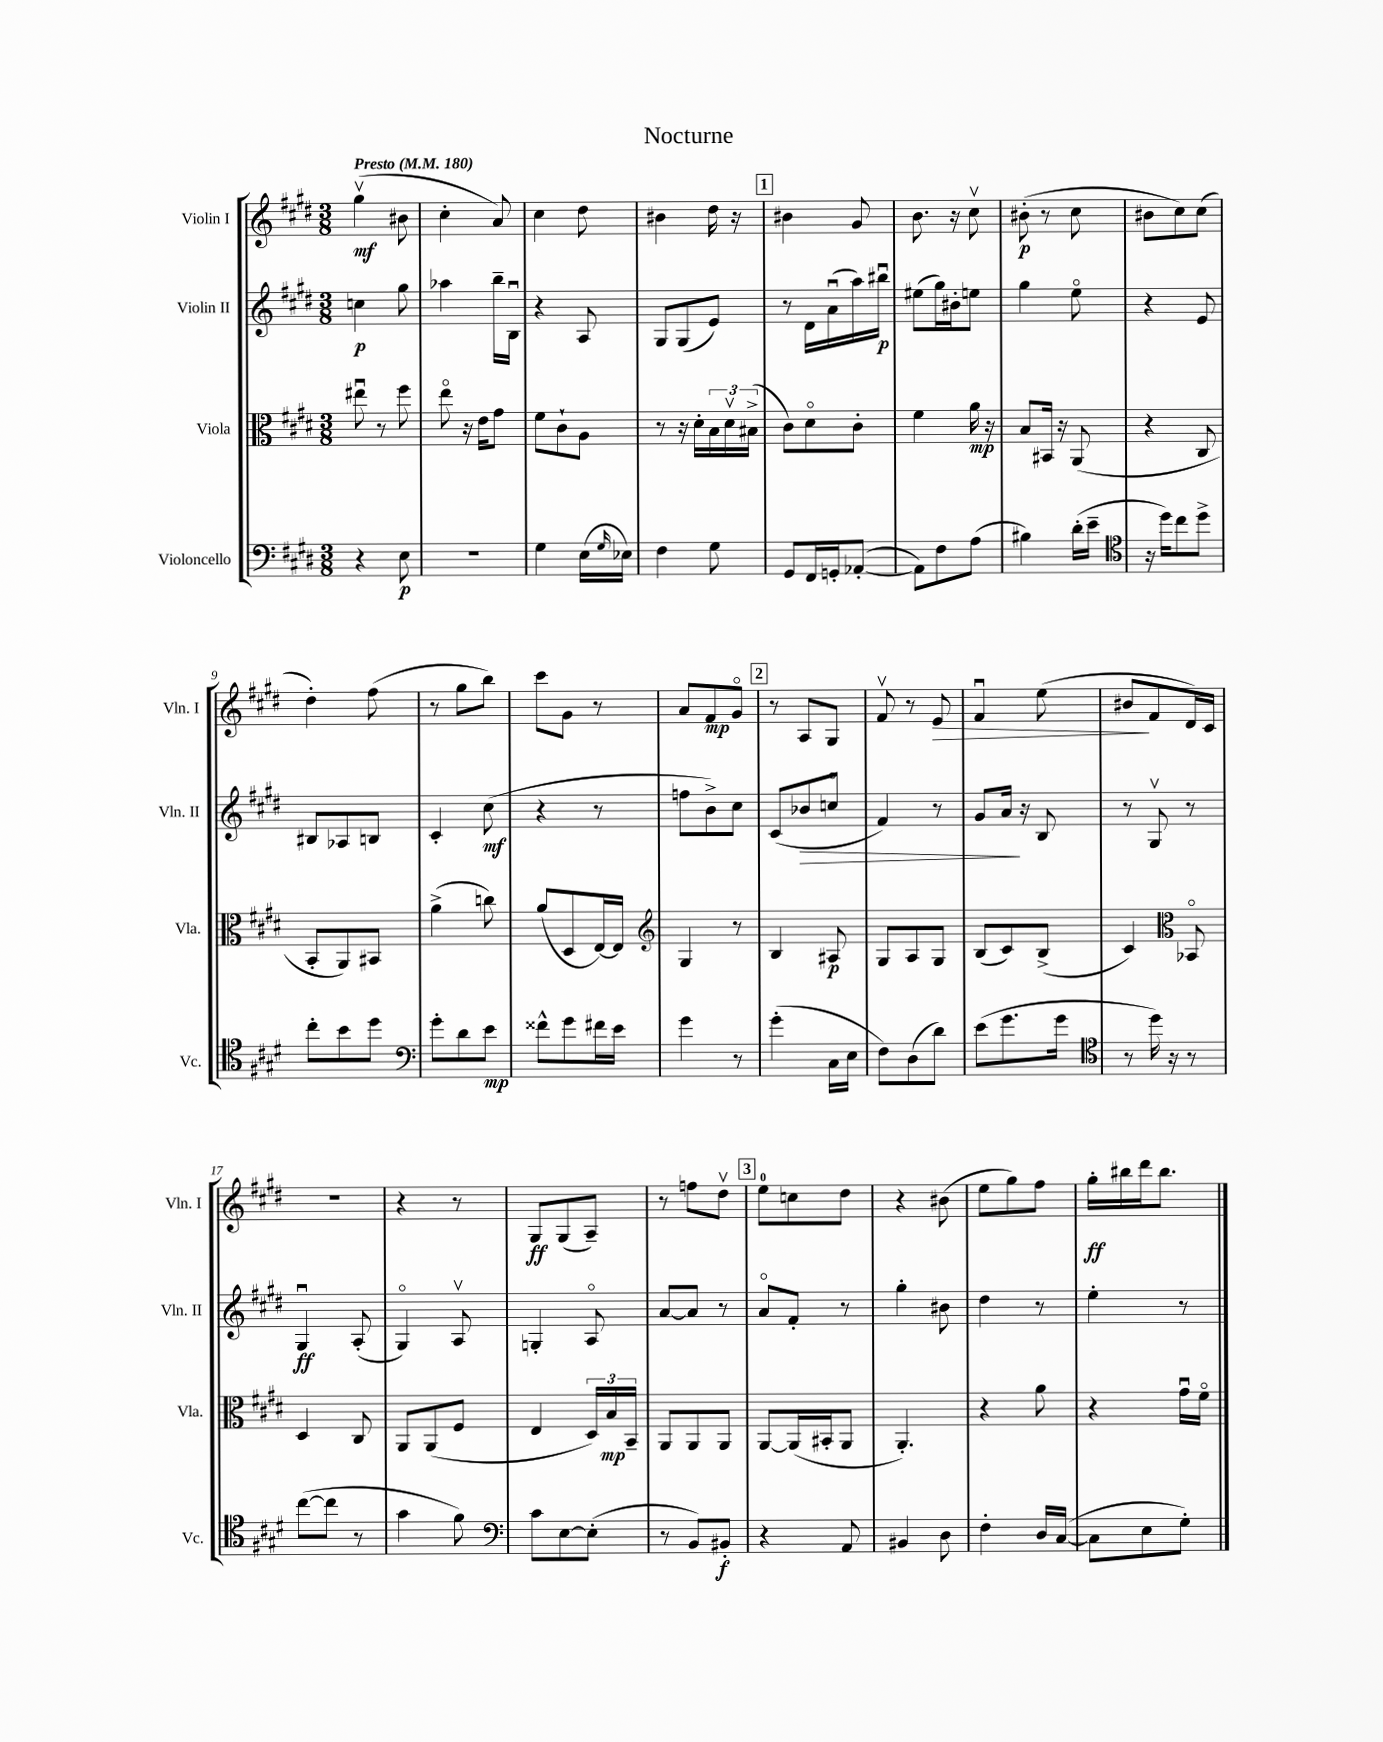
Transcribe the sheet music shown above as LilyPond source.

\header { title = "Nocturne" }
<<
\new StaffGroup <<
\new Staff = "s0" \with { instrumentName = "Violin I" shortInstrumentName = "Vln. I" } {
    \clef treble \key e \major \numericTimeSignature \time 3/8 \tempo "Presto" 4 = 180
    gis''4\upbow\mf( bis'8 |
    cis''4-. a'8) |
    cis''4 dis''8 |
    bis'4 dis''16 r16 |
    \mark \markup { \box "1" } bis'4 gis'8 |
    b'8. r16 cis''8\upbow |
    bis'8-.\p( r8 cis''8 |
    bis'8 cis''8) cis''8( |
    dis''4-.) fis''8( |
    r8 gis''8 b''8) |
    cis'''8 gis'8 r8 |
    a'8 fis'8\mp gis'8\flageolet |
    \mark \markup { \box "2" } r8 a8 gis8 |
    fis'8\upbow r8 e'8\> |
    fis'4\downbow e''8( |
    bis'8\! fis'8 dis'16) cis'16 |
    R4. |
    r4 r8 |
    gis8\ff gis8( a8--) |
    r8 f''8 dis''8\upbow |
    \mark \markup { \box "3" } e''8-0 c''8 dis''8 |
    r4 bis'8( |
    e''8 gis''8) fis''8 |
    gis''16-.\ff bis''16 dis'''16 bis''8. \bar "|." |
}
\new Staff = "s1" \with { instrumentName = "Violin II" shortInstrumentName = "Vln. II" } {
    \clef treble \key e \major \numericTimeSignature \time 3/8
    c''4\p gis''8 |
    aes''4 b''16-- b16\downbow |
    r4 a8 |
    gis8 gis8( e'8) |
    \mark \markup { \box "1" } r8 dis'16 a'16\downbow( a''16) bis''16\downbow\p |
    eis''8( gis''16) bis'16-. e''8 |
    gis''4 e''8\flageolet |
    r4 e'8 |
    bis8 aes8 b8 |
    cis'4-. cis''8\mf( |
    r4 r8 |
    f''8 b'8->) cis''8 |
    \mark \markup { \box "2" } cis'8( bes'8\> c''8\flageolet |
    fis'4) r8 |
    gis'8 a'16\! r16 b8 |
    r8 gis8\upbow r8 |
    gis4\downbow\ff a8-.( |
    gis4\flageolet) a8\upbow |
    g4-. a8\flageolet |
    a'8~ a'8 r8 |
    \mark \markup { \box "3" } a'8\flageolet fis'8-. r8 |
    gis''4-. bis'8 |
    dis''4 r8 |
    e''4-. r8 \bar "|." |
}
\new Staff = "s2" \with { instrumentName = "Viola" shortInstrumentName = "Vla." } {
    \clef alto \key e \major \numericTimeSignature \time 3/8
    eis''8\downbow r8 fis''8 |
    e''8\flageolet r16 e'16 gis'8 |
    fis'8 cis'8-! a8 |
    r8 r16 dis'16-. \tuplet 3/2 { b16 dis'16\upbow bis16->( } |
    \mark \markup { \box "1" } cis'8) dis'8\flageolet cis'8-. |
    fis'4 a'16\mp r16 |
    b8 bis,16 r16 a,8( |
    r4 cis8 |
    b,8-. a,8) bis,8 |
    a'4->( c''8) |
    a'8( dis8 e16~) e16 |
    \clef treble gis4 r8 |
    \mark \markup { \box "2" } b4 ais8\p |
    gis8 a8 gis8 |
    b8( cis'8) b8->( |
    cis'4) \clef alto bes,8\flageolet |
    dis4 cis8 |
    a,8 a,8( fis8 |
    e4 \tuplet 3/2 { dis16) b16\mp b,16-- } |
    a,8 a,8 a,8 |
    \mark \markup { \box "3" } a,8~ a,16( bis,16-. a,8 |
    a,4.-.) |
    r4 a'8 |
    r4 gis'16\downbow fis'16\flageolet \bar "|." |
}
\new Staff = "s3" \with { instrumentName = "Violoncello" shortInstrumentName = "Vc." } {
    \clef bass \key e \major \numericTimeSignature \time 3/8
    r4 e8\p |
    R4. |
    gis4 e16( \grace { gis16 } ees16) |
    fis4 gis8 |
    \mark \markup { \box "1" } gis,8 fis,16 g,16-. aes,8~-.( |
    aes,8) fis8 a8( |
    bis4) dis'16-.( e'16-- |
    \clef tenor r16 dis''16) cis''8 dis''8-> |
    cis''8-. b'8 dis''8 |
    \clef bass gis'8-. dis'8 e'8\mp |
    fisis'8-^ gis'8 fis'16 e'16 |
    gis'4 r8 |
    \mark \markup { \box "2" } gis'4-.( cis16 e16 |
    fis8) dis8( dis'8) |
    e'8( gis'8. gis'16 |
    \clef tenor r8 dis''16) r16 r8 |
    cis''8~( cis''8 r8 |
    gis'4 fis'8) |
    \clef bass cis'8 e8~ e8-.( |
    r8 b,8) bis,8-.\f |
    \mark \markup { \box "3" } r4 a,8 |
    bis,4 dis8 |
    fis4-. dis16 cis16~( |
    cis8 e8 gis8-.) \bar "|." |
}
>>
>>
